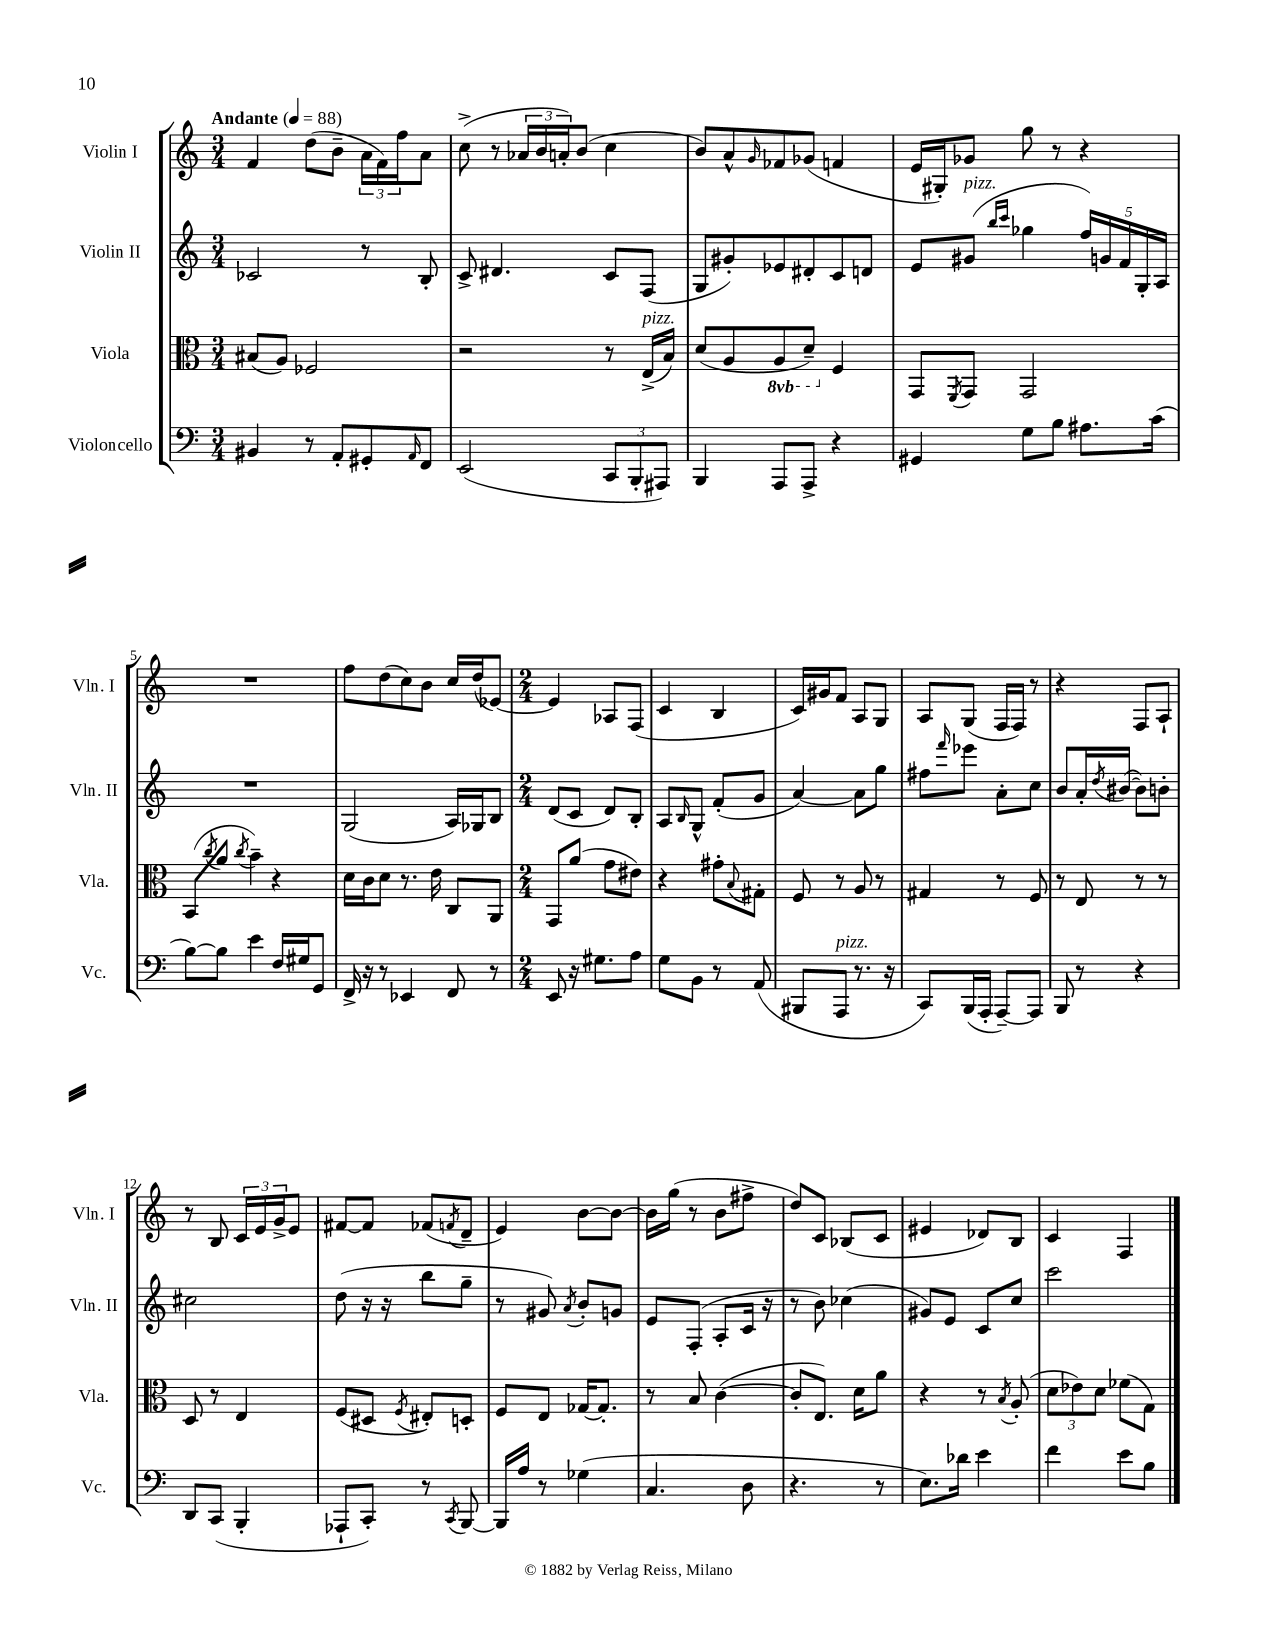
<<
\new StaffGroup <<
\new Staff = "s0" \with { instrumentName = "Violin I" shortInstrumentName = "Vln. I" } {
    \clef treble \key c \major \numericTimeSignature \time 3/4 \tempo "Andante" 4 = 88
    f'4 d''8( b'8-- \tuplet 3/2 { a'16 f'16) f''16 } a'8 |
    c''8->( r8 \tuplet 3/2 { aes'16 b'16 a'16-.) } b'8( c''4 |
    b'8) a'8-^ \grace { g'16 } fes'8 ges'8( f'4 |
    e'16 gis16-.) ges'8 g''8 r8 r4 |
    R2. |
    f''8 d''8( c''8) b'8 c''16 d''16( ees'8~) |
    \numericTimeSignature \time 2/4 ees'4 aes8 f8( |
    c'4 b4 |
    c'16) gis'16 f'8 a8 g8 |
    a8 g8( f16 f16) r8 |
    r4 f8 a8-! |
    r8 b8 \tuplet 3/2 { c'16 e'16 g'16-> } e'8 |
    fis'8~ fis'8 fes'8( \acciaccatura { f'8 } d'8-- |
    e'4) b'8~ b'8~ |
    b'16 g''16( r8 b'8 fis''8-> |
    d''8) c'8 bes8( c'8 |
    eis'4 des'8) b8 |
    c'4 f4 \bar "|." |
}
\new Staff = "s1" \with { instrumentName = "Violin II" shortInstrumentName = "Vln. II" } {
    \clef treble \key c \major \numericTimeSignature \time 3/4
    ces'2 r8 b8-. |
    c'8-> dis'4. c'8 f8( |
    g8 gis'8-.) ees'8 dis'8-. c'8 d'8 |
    e'8 gis'8^\markup { \italic "pizz." }( \grace { b''16 c'''16 } ges''4 \tuplet 5/4 { f''16) g'16 f'16 g16-. a16 } |
    R2. |
    g2( a16) ges16 b8 |
    \numericTimeSignature \time 2/4 d'8( c'8 d'8) b8-. |
    a8 \grace { b16 } g8-^ f'8-.( g'8 |
    a'4~) a'8 g''8 |
    fis''8 \grace { f'''16 } ees'''8 a'8-. c''8 |
    b'8 a'16-. \acciaccatura { d''8 } bis'16~( bis'8) b'8-. |
    cis''2 |
    d''8( r16 r16 b''8 g''8-- |
    r8 gis'8) \acciaccatura { a'8 } b'8-. g'8 |
    e'8 f8-.( a8-. c'16 r16 |
    r8 b'8) ces''4( |
    gis'8) e'8 c'8 c''8 |
    c'''2 \bar "|." |
}
\new Staff = "s2" \with { instrumentName = "Viola" shortInstrumentName = "Vla." } {
    \clef alto \key c \major \numericTimeSignature \time 3/4 \set Staff.ottavationMarkups = #ottavation-simple-ordinals
    bis8( a8) fes2 |
    r2 r8 e16->^\markup { \italic "pizz." }( b16) |
    d'8( a8 \ottava #-1 a,8 d8--) \ottava #0 f4 |
    g,8 \acciaccatura { f,8 } g,8 g,2 |
    b,8( \acciaccatura { c''8 } a'8 \acciaccatura { c''8 } b'4--) r4 |
    d'16 c'16 d'8 r8. e'16 c8 a,8 |
    \numericTimeSignature \time 2/4 g,8 a'8( g'8 eis'8) |
    r4 gis'8-. \appoggiatura { b8 } gis8-. |
    f8 r8 a8 r8 |
    gis4 r8 f8 |
    r8 e8 r8 r8 |
    d8 r8 e4 |
    f8( dis8 \acciaccatura { f8 } eis8-.) d8-. |
    f8 e8 ges16~ ges8.-. |
    r8 b8 c'4~( |
    c'8-. e8.) d'16 a'8 |
    r4 r8 \acciaccatura { b8 } a8-.( |
    \tuplet 3/2 { d'8 ees'8) d'8 } fes'8( g8) \bar "|." |
}
\new Staff = "s3" \with { instrumentName = "Violoncello" shortInstrumentName = "Vc." } {
    \clef bass \key c \major \numericTimeSignature \time 3/4
    bis,4 r8 a,8-. gis,8-. \grace { a,16 } f,8 |
    e,2( \tuplet 3/2 { c,8 b,,8-. ais,,8) } |
    b,,4 a,,8 a,,8-> r4 |
    gis,4 g8 b8 ais8. c'16( |
    b8~) b8 e'4 f16 gis16 g,8 |
    f,16-> r16 r8 ees,4 f,8 r8 |
    \numericTimeSignature \time 2/4 e,8 r16 gis8. a8 |
    g8 b,8 r8 a,8( |
    bis,,8 a,,8^\markup { \italic "pizz." } r8. r16 |
    c,8) b,,16( a,,16-. a,,8~--) a,,8 |
    b,,8 r8 r4 |
    d,8 c,8( b,,4-. |
    aes,,8-! c,8-.) r8 \acciaccatura { c,8 } b,,8~ |
    b,,16 a16 r8 ges4( |
    c4. d8 |
    r4. r8 |
    e8.) des'16 e'4 |
    f'4 e'8 b8 \bar "|." |
}
>>
>>
